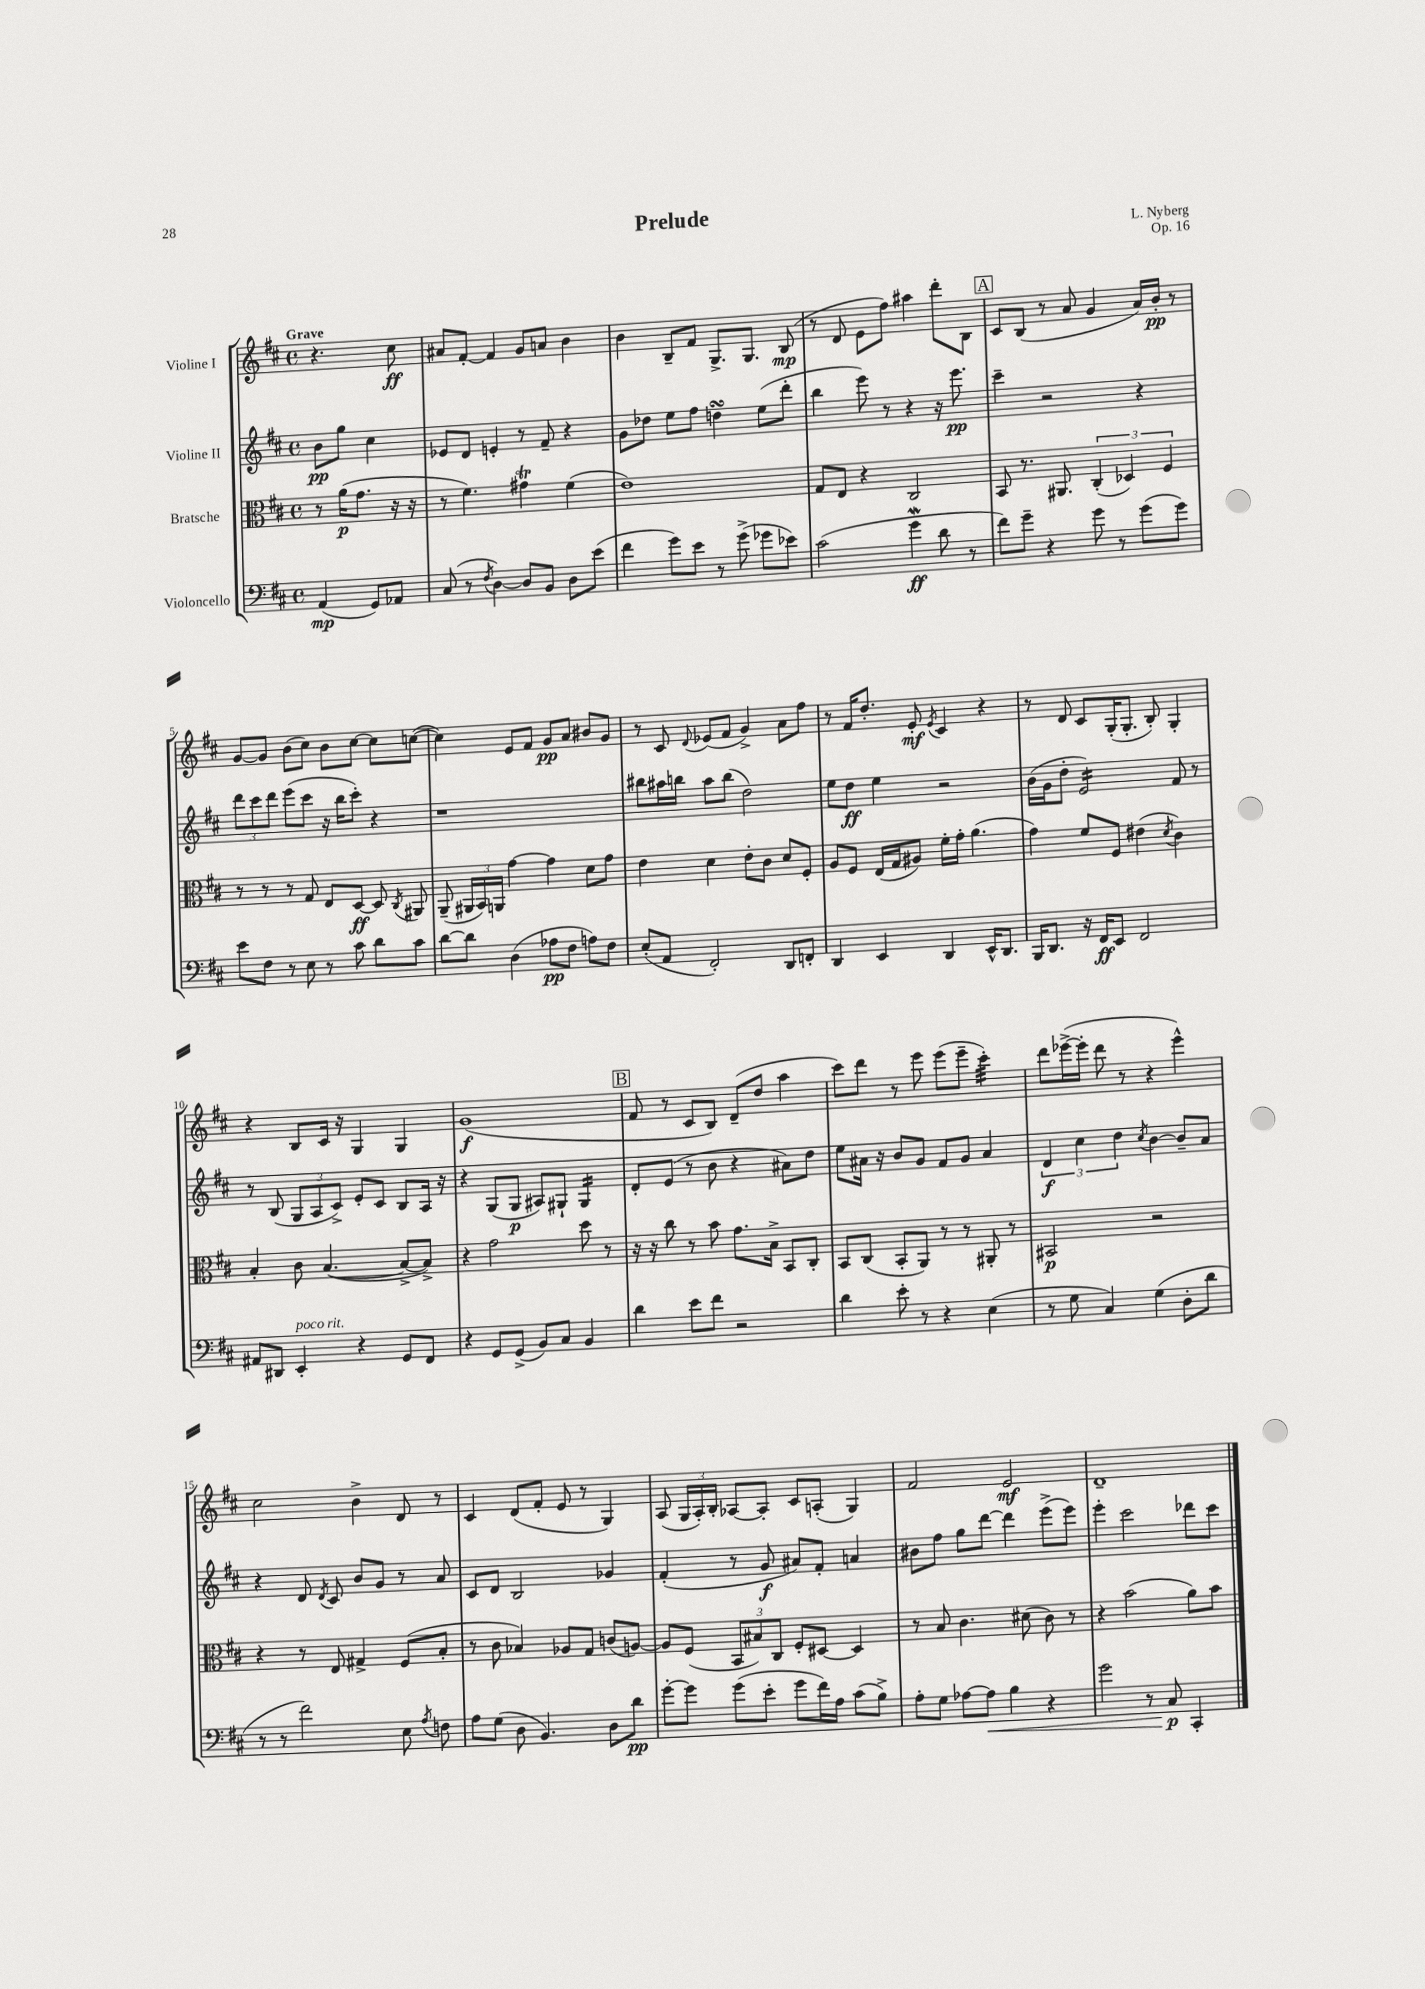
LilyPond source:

\header { title = "Prelude" composer = "L. Nyberg" opus = "Op. 16" }
<<
\new StaffGroup <<
\new Staff = "s0" \with { instrumentName = "Violine I" } {
    \clef treble \key d \major \defaultTimeSignature \time 4/4 \partial 2 \tempo "Grave"
    \autoBeamOff r4. cis''8\ff |
    ais'8[ fis'8]~-. fis'4 g'8[ a'8] b'4 |
    b'4 b8[-- fis'8] g8.[-> g8.] b8\mp( |
    r8 d'8 e'8[ fis''8]) ais''4 d'''8[-. b8] |
    \mark \markup { \box "A" } cis'8[ b8]( r8 a'8 g'4 a'16[) b'16]-.\pp r8 |
    g'8[~ g'8] b'8[( cis''8]) b'8[ cis''8]~ cis''8[ c''8]~( |
    c''4) e'8[ fis'8] g'8[\pp a'8] bis'8[ g'8] |
    r8 cis'8 \appoggiatura { d'8 } ees'8[( fis'8] g'4->) a'8[ fis''8] |
    r8 fis'16[ d''8.]-. e'8-.\mf \acciaccatura { e'8 } cis'4 r4 |
    r8 d'8 cis'8[ g16-.( g8.]-. b8-.) g4-. |
    r4 b8[ cis'16] r16 g4 g4 |
    g'1\f( |
    \mark \markup { \box "B" } fis'8 r8 cis'8[ b8]) d'8[--( d''8] a''4 |
    cis'''8[) d'''8] r8 e'''8 e'''8[( e'''8]-- cis'''4:32-.) |
    d'''8[ ees'''16~->( ees'''16]-. d'''8 r8 r4 ees'''4-^) |
    cis''2 b'4-> d'8 r8 |
    cis'4 d'8[( fis'8]-. e'8 r8 g4) |
    a8( \tuplet 3/2 { g16[ a16-.) b16]-. } aes8[~ aes8]-. cis'8[ a8]-.( g4) |
    fis'2 e'2\mf |
    d'1-- \bar "|." |
}
\new Staff = "s1" \with { instrumentName = "Violine II" } {
    \clef treble \key d \major \defaultTimeSignature \time 4/4 \partial 2
    \autoBeamOff b'8[\pp g''8] cis''4 |
    ees'8[ d'8] e'4-. r8 fis'8-- r4 |
    g'8[ des''8] e''8[ fis''8] d''4\turn e''8[( d'''8]-. |
    b''4 e'''8) r8 r4 r16 e'''8.\pp |
    \mark \markup { \box "A" } cis'''4-- r2 r4 |
    \tuplet 3/2 { d'''8[ cis'''8 d'''8] } e'''8[( cis'''8] r16 b''16[ cis'''8]-.) r4 |
    r1 |
    bis''8[ ais''16 b''16] ais''8[ b''8]( d''2) |
    e''8[ d''8]\ff e''4 r2 |
    b'16[( g'16 d''8]-. e'2:16) fis'8 r8 |
    r8 b8( \tuplet 3/2 { g8[ a8 cis'8]->) } e'8[-. cis'8] b8[ a16] r16 |
    r4 g8[( g8]\p ais8[) gis8]-! gis4:16 |
    \mark \markup { \box "B" } d'8[-. e'8]( r8 b'8 r4 ais'8[) d''8] |
    e''8[ ais'16] r16 b'8[ g'8] fis'8[ g'8] ais'4 |
    \tuplet 3/2 { d'4\f cis''4 d''4 } \acciaccatura { cis''8 } b'4~ b'8[-- a'8] |
    r4 d'8 \acciaccatura { d'8 } cis'8 b'8[ g'8] r8 a'8 |
    cis'8[ d'8] b2 ges'4 |
    fis'4-.( r8 g'8\f ais'8[) fis'8]-. a'4 |
    bis'8[ fis''8] g''8[ d'''8]~ d'''4 e'''8[->( e'''8]) |
    e'''4-. cis'''2 des'''8[ cis'''8] \bar "|." |
}
\new Staff = "s2" \with { instrumentName = "Bratsche" } {
    \clef alto \key d \major \defaultTimeSignature \time 4/4 \partial 2
    \autoBeamOff r8 a'16[\p( g'8.] r16 r16 |
    r8 fis'4.) gis'4\trill fis'4( |
    e'1) |
    g8[ e8] r4 cis2 |
    \mark \markup { \box "A" } b,8 r8. ais,8. \tuplet 3/2 { cis4-.( des4) fis4 } |
    r8 r8 r8 g8 e8[ d8]~\ff d8 \acciaccatura { cis8 } ais,8 |
    a,8--( \tuplet 3/2 { ais,16[ b,16) a,16] } g'4~ g'4 d'8[ g'8] |
    e'4 d'4 e'8[-. cis'8] d'8[ fis8]-. |
    a8[ fis8] e16[( g16 ais8]) fis'16[-. g'16]-. a'4.( |
    g'4) fis'8[ fis8] eis'4( \acciaccatura { d'8 } cis'4) |
    b4-. cis'8 b4.~( b8[~-> b8]->) |
    r4 g'2 d''8 r8 |
    \mark \markup { \box "B" } r16 r16 cis''8 r8 b'8 g'8.[ b16]-> b,8[ cis8]-. |
    b,8[ cis8]( b,8[-. a,8]) r8 r8 ais,8-. r8 |
    bis,2\p r2 |
    r4 r8 e8 gis4-> fis8[( b8]-. |
    r8 cis'8 bes4) aes8[ g8] c'8[( a8]~) |
    a8[ fis8]( \tuplet 3/2 { b,8[ bis8) cis8] } fis8[-. dis8]~ dis4 |
    r8 b8 cis'4. dis'8( cis'8) r8 |
    r4 b'2( a'8[) b'8] \bar "|." |
}
\new Staff = "s3" \with { instrumentName = "Violoncello" } {
    \clef bass \key d \major \defaultTimeSignature \time 4/4 \partial 2
    \autoBeamOff a,4\mp( g,8[) aes,8] |
    cis8( r8 \acciaccatura { fis8 } d4~) d8[ b,8] d8[ e'8]( |
    fis'4 g'8[) e'8] r8 g'8->( ges'8[ ees'8]) |
    cis'2( g'4\mordent\ff d'8 r8 |
    \mark \markup { \box "A" } fis'8[) g'8]-- r4 g'8 r8 g'8[( g'8]) |
    e'8[ fis8] r8 e8 r8 cis'8 d'8[ cis'8] |
    d'8[~ d'8] d4( aes8[\pp fis8] a8[) fis8] |
    e8[-.( a,8] fis,2-.) d,8[ f,8]-. |
    d,4 e,4 d,4 e,16[-^ d,8.] |
    b,,16[ d,8.] r16 fis,16[\ff e,8] fis,2 |
    ais,8[ dis,8] e,4-.^\markup { \italic "poco rit." } r4 g,8[ fis,8] |
    r4 g,8[ g,8]->( b,8[) cis8] b,4 |
    \mark \markup { \box "B" } d'4 e'8[ fis'8] r2 |
    d'4 e'8-. r8 r4 e4( |
    r8 g8 cis4) g4( d8[-. d'8] |
    r8 r8 fis'2) e8 \acciaccatura { a8 } f8 |
    a8[ g8]( d8 b,4.) d8[ d'8]\pp |
    g'8[~-. g'8] g'8[( e'8]-. g'8[ fis'16) a16] cis'8[( b8]->) |
    a8[-. g8] aes8[~ aes8]\< b4 r4 |
    g'2 r8 cis8\p\! cis,4-. \bar "|." |
}
>>
>>
